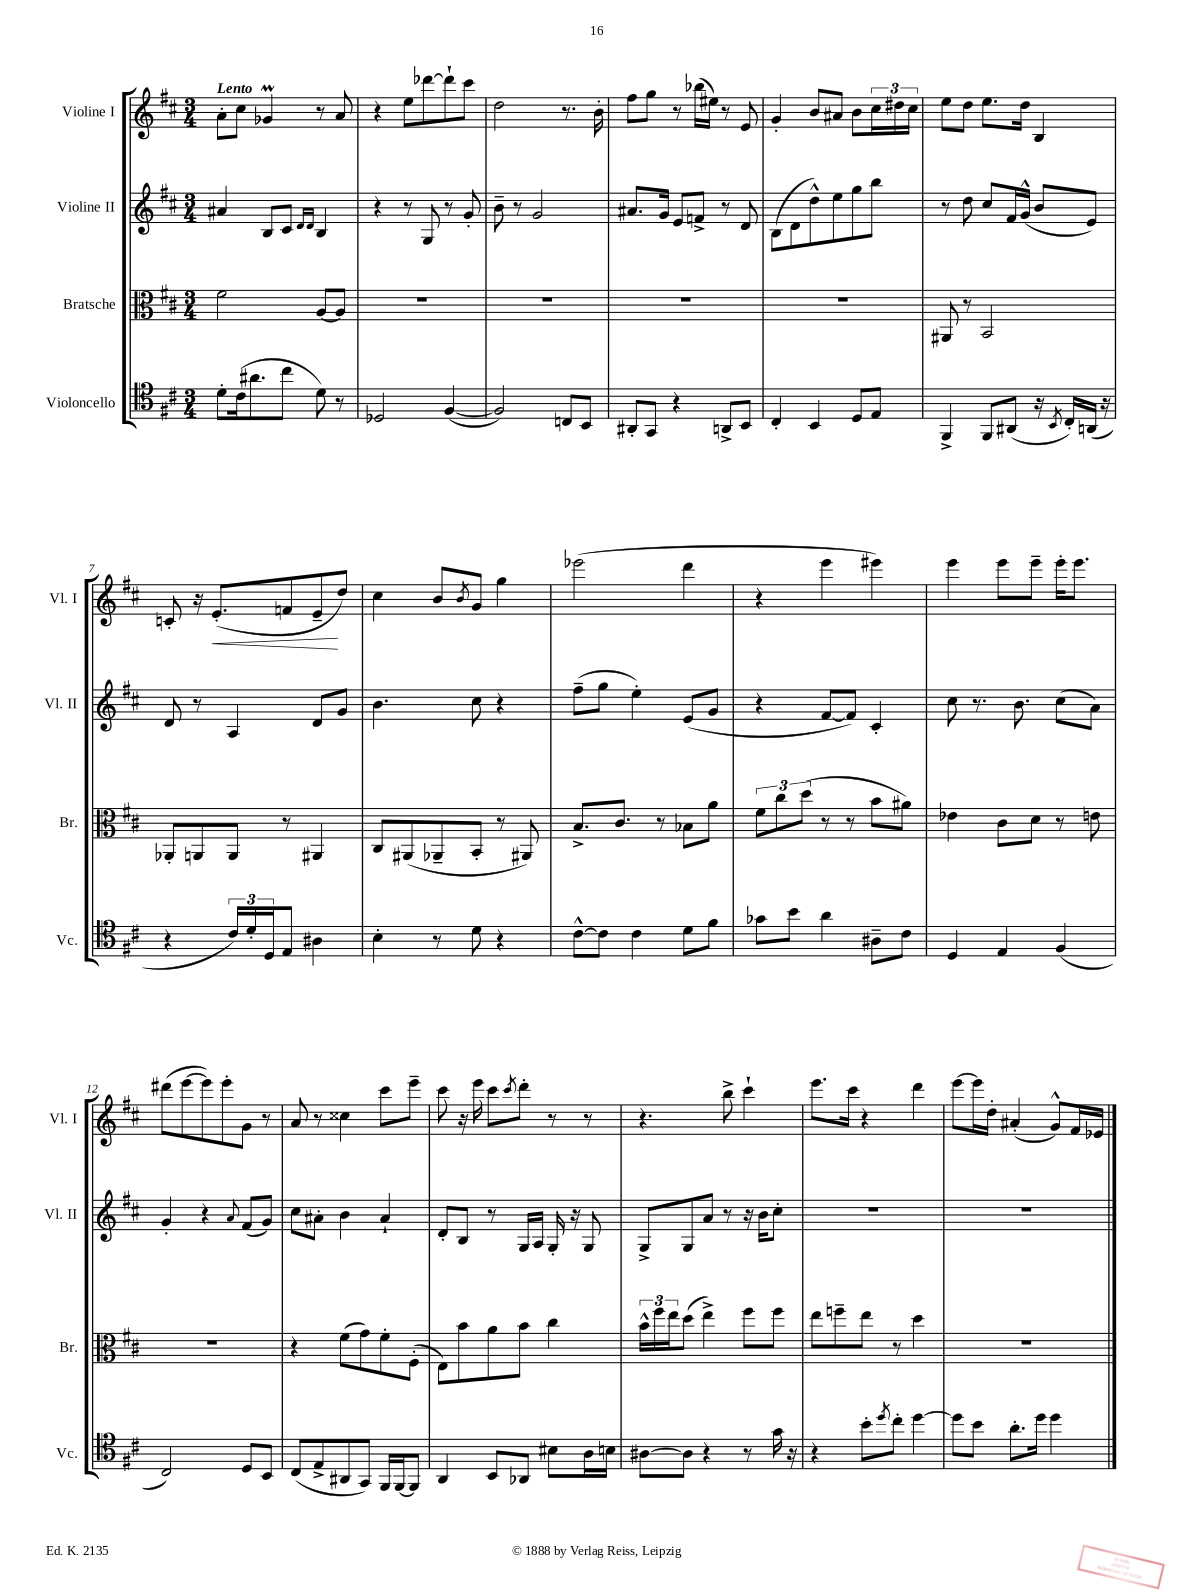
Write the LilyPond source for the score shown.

<<
\new StaffGroup <<
\new Staff = "s0" \with { instrumentName = "Violine I" shortInstrumentName = "Vl. I" } {
    \clef treble \key d \major \numericTimeSignature \time 3/4 \tempo "Lento"
    a'8-. cis''8 ges'4\prall r8 a'8 |
    r4 e''8 des'''8~ des'''8-! cis'''8 |
    d''2 r8. b'16-. |
    fis''8 g''8 r8 bes''16( eis''16) r8 e'8 |
    g'4-. b'8 ais'8 b'8 \tuplet 3/2 { cis''16 dis''16 cis''16 } |
    e''8 d''8 e''8. d''16 b4 |
    c'8-. r16 e'8.-.\<( f'8 e'8--\! d''8) |
    cis''4 b'8 \acciaccatura { b'8 } g'8 g''4 |
    ees'''2( d'''4 |
    r4 e'''4 eis'''4) |
    e'''4 e'''8 e'''8-- e'''16-. e'''8. |
    dis'''8( e'''8~ e'''8) e'''8-. g'8 r8 |
    a'8 r8 cisis''4 cis'''8 e'''8-- |
    cis'''8 r16 e'''16 cis'''8 \acciaccatura { cis'''8 } d'''8-. r8 r8 |
    r4. b''8-> cis'''4-! |
    e'''8. cis'''16 r4 d'''4 |
    e'''8~ e'''16 d''16-. ais'4-.( g'8-^) fis'16 ees'16 \bar "|." |
}
\new Staff = "s1" \with { instrumentName = "Violine II" shortInstrumentName = "Vl. II" } {
    \clef treble \key d \major \numericTimeSignature \time 3/4
    ais'4 b8 cis'8 \grace { d'16 d'16 } b4 |
    r4 r8 g8 r8 g'8-. |
    b'8-- r8 g'2 |
    ais'8. g'16 e'8 f'8-> r8 d'8 |
    b8( d'8 d''8-^) e''8 g''8 b''8 |
    r8 d''8 cis''8 fis'16 g'16-^( b'8 e'8) |
    d'8 r8 a4 d'8 g'8 |
    b'4. cis''8 r4 |
    fis''8--( g''8 e''4-.) e'8( g'8 |
    r4 fis'8~ fis'8) cis'4-. |
    cis''8 r8. b'8. cis''8( a'8) |
    g'4-. r4 \appoggiatura { a'8 } fis'8( g'8) |
    cis''8 ais'8-. b'4 ais'4-! |
    d'8-. b8 r8 g16 a16 g16-. r16 g8 |
    g8-> g8 a'8 r8 r16 b'16 cis''8-. |
    R2. |
    R2. \bar "|." |
}
\new Staff = "s2" \with { instrumentName = "Bratsche" shortInstrumentName = "Br." } {
    \clef alto \key d \major \numericTimeSignature \time 3/4
    fis'2 a8~ a8 |
    R2. |
    R2. |
    R2. |
    R2. |
    ais,8 r8 b,2 |
    aes,8-. a,8 a,8 r8 ais,4 |
    cis8 ais,8( aes,8-- b,8-. r8 ais,8) |
    b8.-> cis'8. r8 bes8 a'8 |
    \tuplet 3/2 { fis'8 cis''8 d''8( } r8 r8 b'8 ais'8) |
    ees'4 cis'8 d'8 r8 e'8 |
    R2. |
    r4 fis'8( g'8) fis'8-. fis8-.( |
    e8) b'8 a'8 b'8 cis''4 |
    \tuplet 3/2 { b'16-^ fis''16 e''16 } d''8( e''4->) fis''8 fis''8 |
    e''8 f''8-- e''8 r8 d''4 |
    R2. \bar "|." |
}
\new Staff = "s3" \with { instrumentName = "Violoncello" shortInstrumentName = "Vc." } {
    \clef tenor \key d \major \numericTimeSignature \time 3/4
    d'8-. cis'16( ais'8. cis''8 d'8) r8 |
    des2 fis4~( |
    fis2) c8 b,8 |
    ais,8-. g,8 r4 a,8-> b,8 |
    cis4-. b,4 d8 e8 |
    fis,4-> fis,8 ais,8( r16 \acciaccatura { b,8 } cis16-.) a,16( r16 |
    r4 \tuplet 3/2 { cis'16) d'16-. d16 } e8 ais4 |
    b4-. r8 d'8 r4 |
    cis'8~-^ cis'8 cis'4 d'8 fis'8 |
    ges'8 b'8 a'4 ais8-- cis'8 |
    d4 e4 fis4( |
    cis2) d8 b,8 |
    cis8( e8-> ais,8 g,8) fis,16 fis,16~ fis,8 |
    a,4 b,8 aes,8 bis8 a16 b16 |
    ais8~ ais8 r4 r8 g'16 r16 |
    r4 b'8-. \acciaccatura { d''8 } cis''8-. d''4~ |
    d''8 b'8 a'8.-. d''16 d''4 \bar "|." |
}
>>
>>
